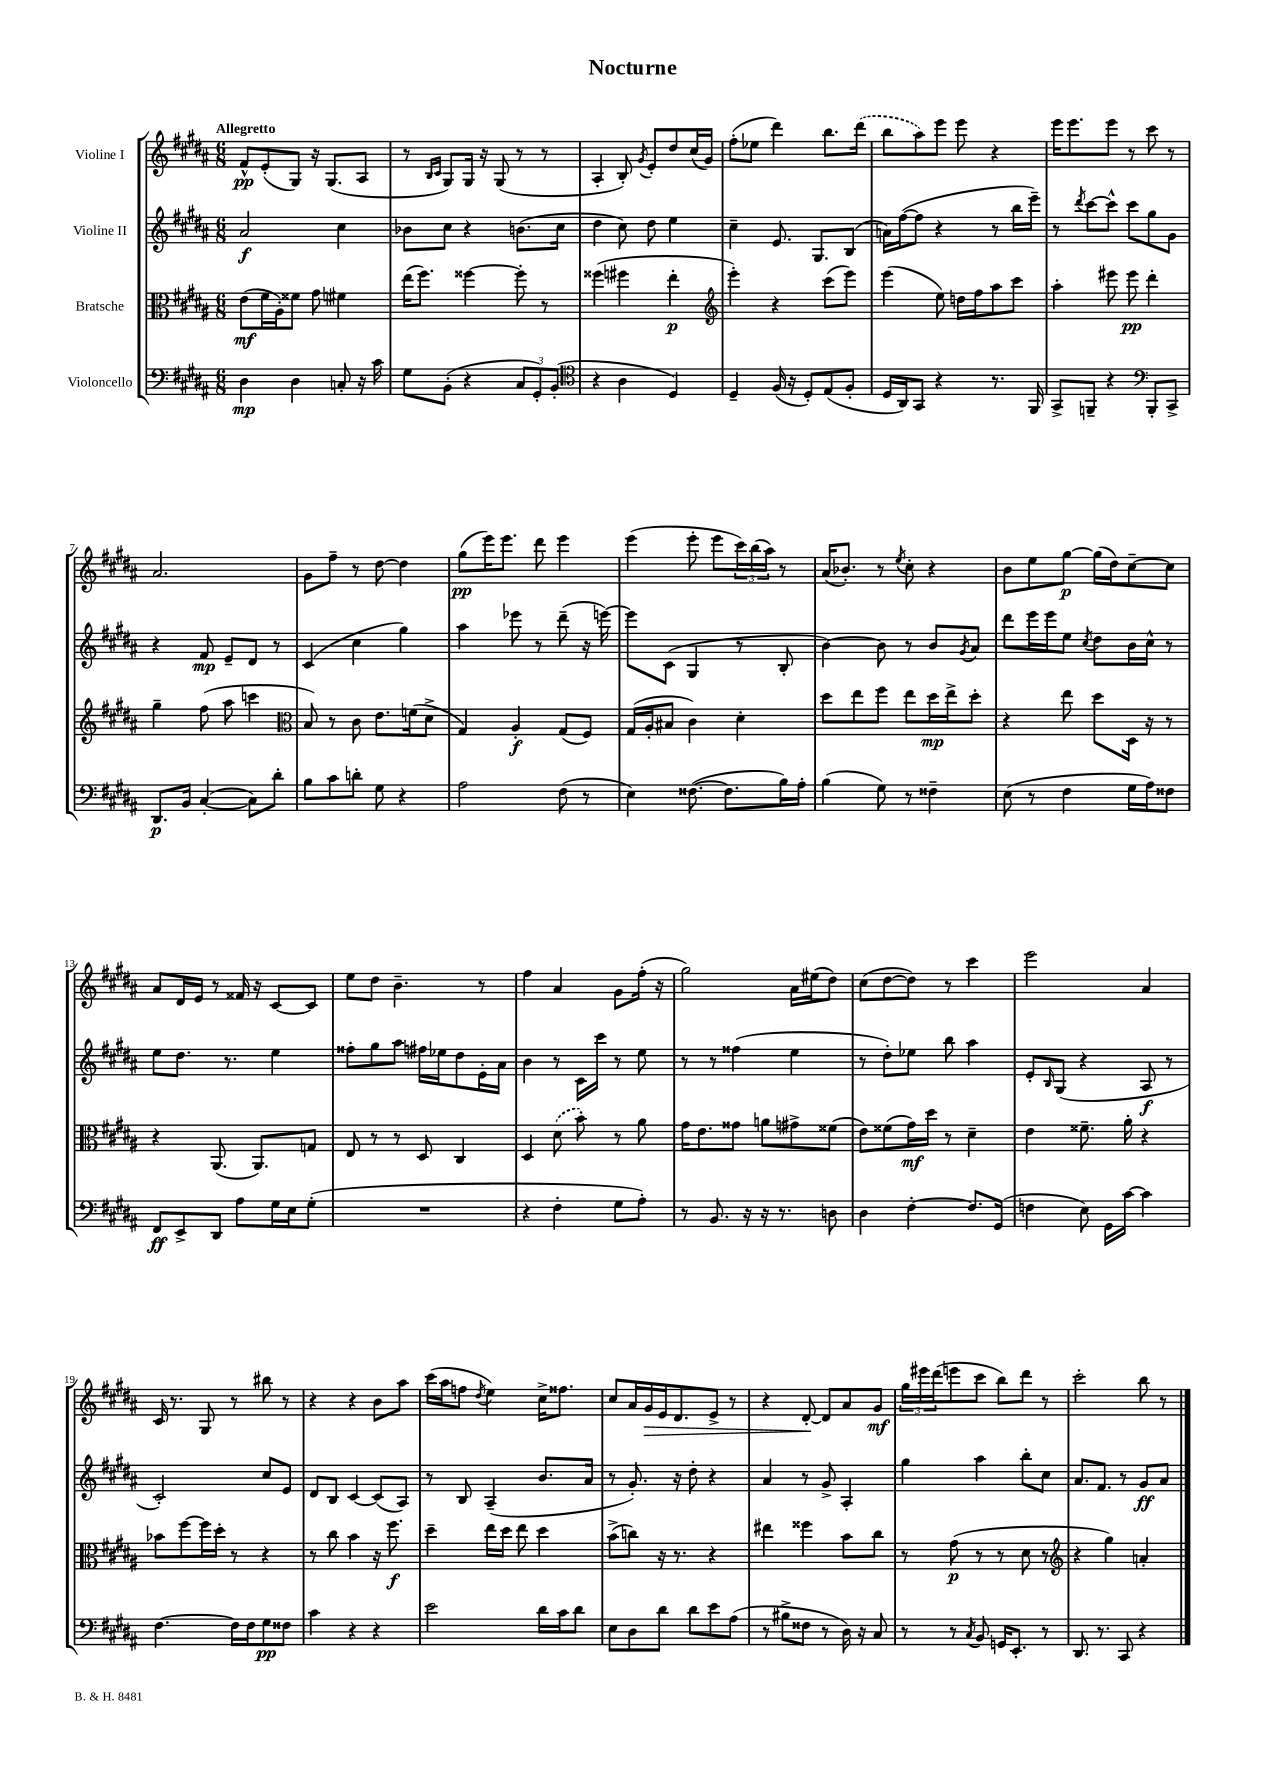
\header { title = "Nocturne" }
<<
\new StaffGroup <<
\new Staff = "s0" \with { instrumentName = "Violine I" } {
    \clef treble \key b \major \numericTimeSignature \time 6/8 \tempo "Allegretto"
    fis'8-^\pp e'8-.( gis8) r16 gis8.( ais8 |
    r8 \grace { b16 cis'16 } gis8) gis16 r16 gis8( r8 r8 |
    ais4-. b8-.) \acciaccatura { gis'8 } e'8-. dis''8 cis''16( gis'16) |
    fis''8-.( ees''8 dis'''4) b''8. \once \slurDashed dis'''16( |
    b''8 ais''8) e'''8 e'''8 r4 |
    e'''16 e'''8. e'''8 r8 cis'''8 r8 |
    ais'2. |
    gis'8 fis''8-- r8 dis''8~ dis''4 |
    gis''8\pp( e'''16) e'''8. dis'''8 e'''4 |
    e'''4( e'''8-. e'''8 \tuplet 3/2 { cis'''16) b''16( ais''16) } r8 |
    ais'16( bes'8.-.) r8 \acciaccatura { e''8 } cis''8-. r4 |
    b'8 e''8 gis''8~\p gis''16( dis''16) cis''8~-- cis''8 |
    ais'8 dis'16 e'16 r8 fisis'16 r16 cis'8~ cis'8 |
    e''8 dis''8 b'4.-- r8 |
    fis''4 ais'4 gis'8 fis''16-.( r16 |
    gis''2) ais'16 eis''16( dis''8) |
    cis''8( dis''8~ dis''8) r8 cis'''4 |
    e'''2 ais'4 |
    cis'16 r8. gis8 r8 bis''8 r8 |
    r4 r4 b'8 ais''8 |
    cis'''16( ais''16 f''8 \acciaccatura { dis''8 } e''4) cis''16-> fisis''8. |
    cis''8 ais'16 gis'16\> e'16 dis'8. e'8-> r8 |
    r4 dis'8~-.\! dis'8 ais'8 gis'8\mf |
    \tuplet 3/2 { gis''16 eis'''16 dis'''16( } e'''8 cis'''8 b''8) dis'''8 r8 |
    cis'''2-. b''8 r8 \bar "|." |
}
\new Staff = "s1" \with { instrumentName = "Violine II" } {
    \clef treble \key b \major \numericTimeSignature \time 6/8
    ais'2\f cis''4 |
    bes'8 cis''8 r4 b'8.( cis''16 |
    dis''4 cis''8) dis''8 e''4 |
    cis''4-- e'8. gis8. b8( |
    a'16) fis''16~( fis''8 r4 r8 b''16 e'''16--) |
    r8 \acciaccatura { dis'''8 } cis'''8~ cis'''8-^ cis'''8 gis''8 gis'8 |
    r4 fis'8\mp e'8-- dis'8 r8 |
    cis'4( cis''4 gis''4) |
    ais''4 ees'''8 r8 dis'''8--( r16 e'''16~) |
    e'''8 cis'8( gis4 r8 b8-. |
    b'4~) b'8 r8 b'8 \acciaccatura { gis'8 } ais'8 |
    dis'''8 e'''16 e'''16 e''8 \acciaccatura { cis''8 } dis''8 b'16 cis''16-^ r8 |
    e''8 dis''8. r8. e''4 |
    fisis''8-. gis''8 ais''8 fis''16 ees''16 dis''8 e'16-. ais'16 |
    b'4 r8 cis'16 cis'''16 r8 e''8 |
    r8 r8 fisis''4( e''4 |
    r8 dis''8-.) ees''8 b''8 ais''4 |
    e'8-. \grace { b16 } gis8( r4 ais8\f r8 |
    cis'2-.) cis''8 e'8 |
    dis'8 b8 cis'4~ cis'8( ais8) |
    r8 b8 ais4--( b'8. ais'16 |
    r8 gis'8.-.) r16 dis''8-. r4 |
    ais'4 r8 gis'8-> ais4-. |
    gis''4 ais''4 b''8-. cis''8 |
    ais'8. fis'8. r8 gis'8\ff ais'8 \bar "|." |
}
\new Staff = "s2" \with { instrumentName = "Bratsche" } {
    \clef alto \key b \major \numericTimeSignature \time 6/8
    e'8\mf( fis'16 ais16-.) fisis'8 gis'8 fis'4 |
    e''16( fis''8.) fisis''4~ fisis''8-. r8 |
    fisis''4( fis''4 e''4-.\p |
    \clef treble e'''4-.) r4 cis'''8( e'''8) |
    e'''4( e''8) d''16 fis''16 ais''8 cis'''8 |
    ais''4-. eis'''8 eis'''8\pp dis'''4-. |
    gis''4-- fis''8( ais''8 c'''4 |
    \clef alto b8) r8 cis'8 e'8. f'16( dis'8-> |
    gis4) ais4-.\f gis8( fis8) |
    gis16( ais16-. bis8 cis'4) dis'4-. |
    dis''8 e''8 fis''8 e''8 dis''16\mp e''16-> dis''8-. |
    r4 e''8 dis''8 dis16 r16 r8 |
    r4 ais,8.( ais,8.) g8 |
    e8 r8 r8 dis8 cis4 |
    dis4 \once \slurDashed dis'8( b'8-.) r8 ais'8 |
    gis'16 e'8. gisis'8 a'8 gis'8-> fisis'8( |
    e'8) fisis'8( gis'16\mf) dis''16 r8 dis'4-- |
    e'4 fisis'8.-- ais'16-. r4 |
    bes'8 fis''8~ fis''16 dis''16-. r8 r4 |
    r8 cis''8 b'4 r16 fis''8.\f |
    dis''4-- e''16 dis''16 e''8 dis''4 |
    b'8->( c''8) r16 r8. r4 |
    eis''4 fisis''4 b'8 cis''8 |
    r8 gis'8\p( r8 r8 dis'8 r8 |
    \clef treble r4 gis''4) a'4-. \bar "|." |
}
\new Staff = "s3" \with { instrumentName = "Violoncello" } {
    \clef bass \key b \major \numericTimeSignature \time 6/8
    dis4\mp dis4 c8-. r16 cis'16 |
    gis8 b,8-.( r4 \tuplet 3/2 { cis8 gis,8-.) b,8-.( } |
    \clef tenor r4 ais4 dis4) |
    dis4-- fis16( r16 dis8-.) e8( fis8-. |
    dis16 ais,16) gis,8 r4 r8. fis,16 |
    gis,8-> f,8-- r4 \clef bass b,,8-. cis,8-> |
    dis,8.\p b,16 cis4~-.( cis8) dis'8-. |
    b8 cis'8 d'8-. gis8 r4 |
    ais2 fis8( r8 |
    e4) fisis8.~( fisis8. b16) ais16-. |
    b4( gis8) r8 fisis4-- |
    e8( r8 fis4 gis16 ais16) fisis8 |
    fis,8\ff e,8-> dis,8 ais8 gis16 e16 gis8-.( |
    R2. |
    r4 fis4-. gis8 ais8-.) |
    r8 b,8. r16 r16 r8. d8 |
    dis4 fis4~-. fis8. gis,16( |
    f4 e8) gis,16 cis'16~ cis'4 |
    fis4.~ fis16 fis16 gis8\pp fisis8 |
    cis'4 r4 r4 |
    e'2 dis'16 cis'16 dis'8 |
    e8 dis8 dis'8 dis'8 e'8 ais8( |
    r8 bis8-> fisis8 r8 dis16) r16 cis8 |
    r8 r8 \acciaccatura { cis8 } b,8 g,16 e,8.-. r8 |
    dis,8. r8. cis,8 r4 \bar "|." |
}
>>
>>
